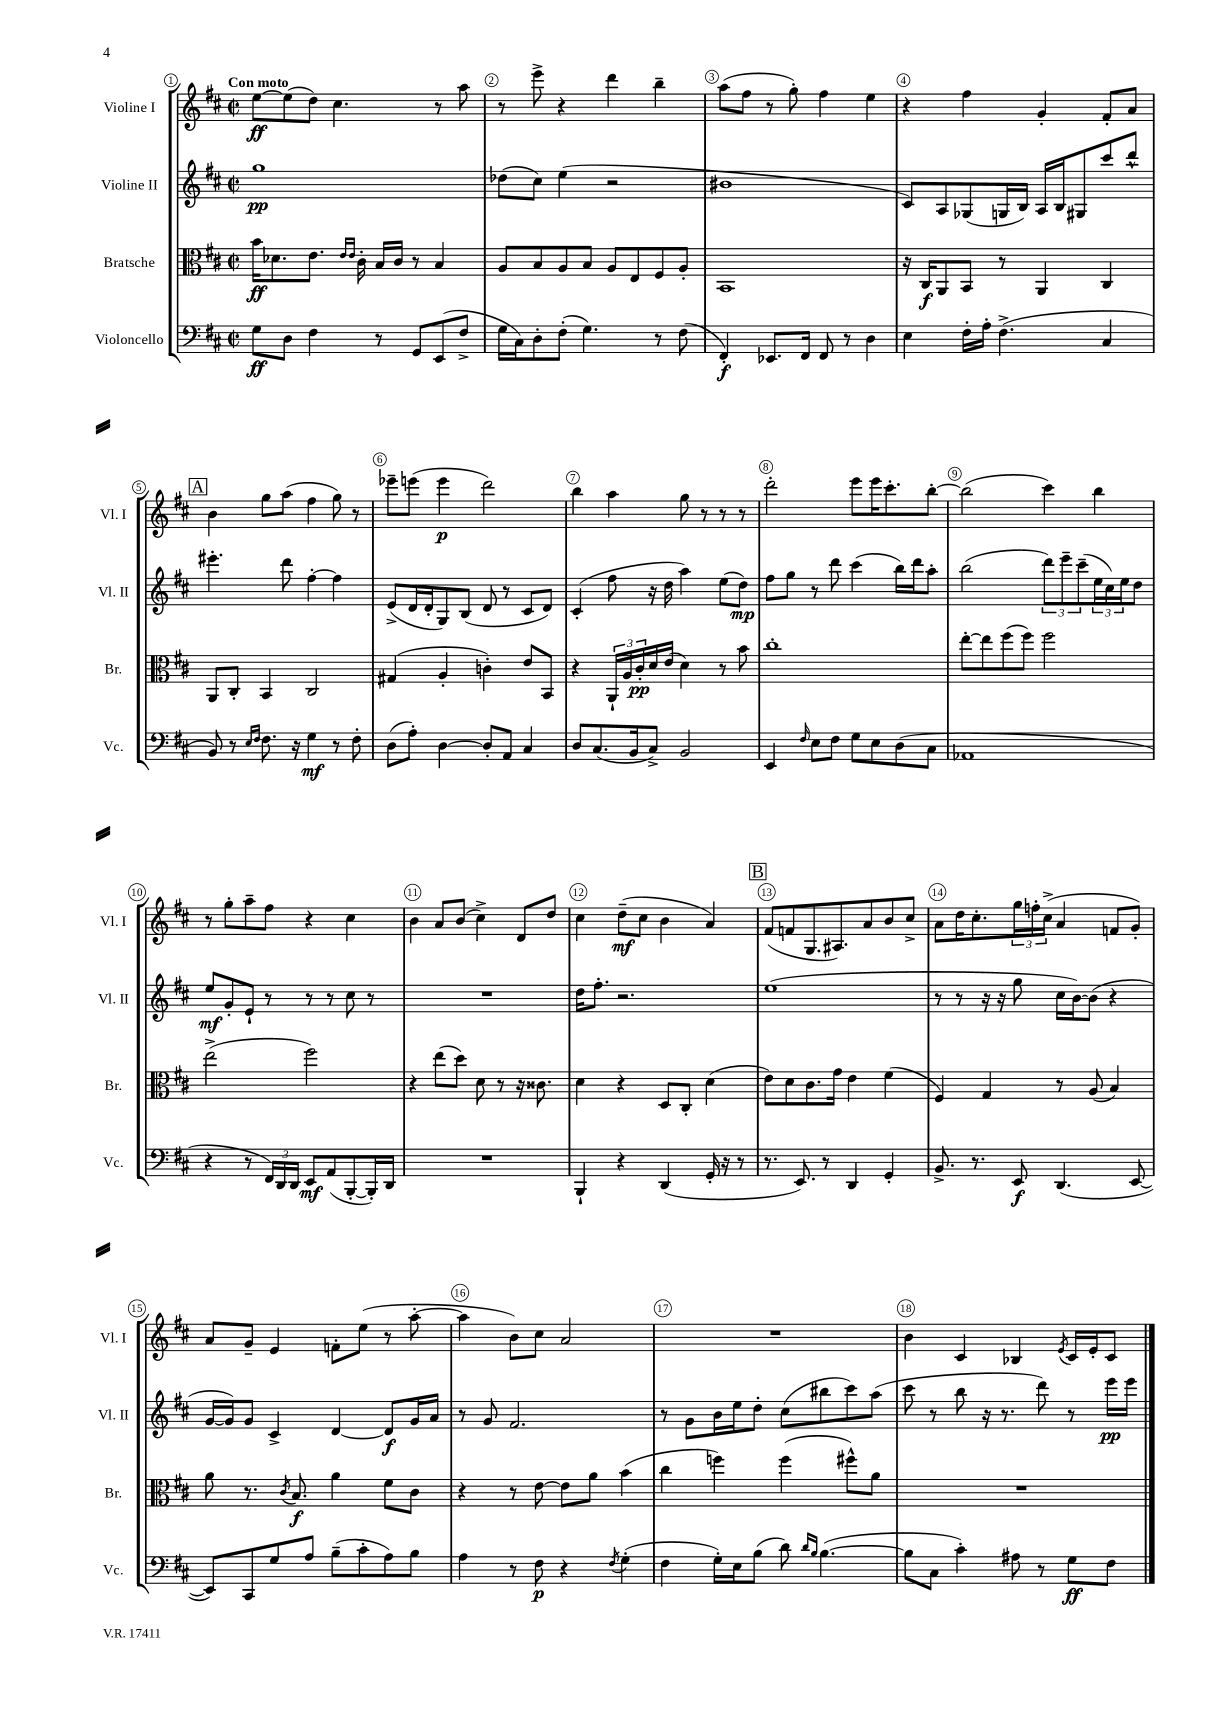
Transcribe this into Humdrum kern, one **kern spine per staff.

**kern	**kern	**kern	**kern
*staff4	*staff3	*staff2	*staff1
*clefF4	*clefC3	*clefG2	*clefG2
*k[f#c#]	*k[f#c#]	*k[f#c#]	*k[f#c#]
*M2/2	*M2/2	*M2/2	*M2/2
*met(c|)	*met(c|)	*met(c|)	*met(c|)
8G	16b	1gg	[8ee
.	8.d-	.	.
8D	.	.	(8ee]
4F#	8.e	.	8dd)
.	.	.	4.cc#
.	16qqe	.	.
.	16qqe	.	.
.	16c#'	.	.
8r	16B	.	.
.	16c#	.	.
8GG	8r	.	.
(8EE	4B	.	8r
8F#^	.	.	8aa
=	=	=	=
16G	8A	(8dd-	8r
16C#)	.	.	.
8D'	8B	8cc#)	8eee^
(8F#'	8A	(4ee	4r
4.G)	8B	.	.
.	8A	2r	4ddd
.	8E	.	.
8r	8F#	.	4bb~
(8F#	8A'	.	.
=	=	=	=
4FF#')	1BB	1b#	(8aa
.	.	.	8ff#
8.EE-	.	.	8r
.	.	.	8gg')
16FF#	.	.	.
8FF#	.	.	4ff#
8r	.	.	.
4D	.	.	4ee
=	=	=	=
4E	16r	8c#)	4r
.	16C#	.	.
.	8AA	8A	.
16F#'	8BB	(8G-	4ff#
16A'	.	.	.
(4.F#^	8r	16G	.
.	.	16B)	.
.	4AA	16A	4g'
.	.	16B	.
.	.	8G#	.
4C#	4C#	8ccc#	8f#'
.	.	8ddd^^	8a
=	=	=	=
8BB)	8AA	4.eee#'	4b
8r	8C#'	.	.
16qqE	.	.	.
16qqF#	.	.	.
8.F#	4BB	.	8gg
.	.	8ddd	(8aa
16r	.	.	.
4G	2C#	[4ff#'	4ff#
8r	.	4ff#]	8gg)
8F#'	.	.	8r
=	=	=	=
(8D	(4G#	(8e^	8eee-~
8A')	.	16d	(8eee
.	.	16d'	.
[4D	4A'	8G)	4eee
.	.	(8B	.
8D']	4c')	8d	2ddd)
8AA	.	8r	.
4C#	8e	8c#	.
.	8BB	8d)	.
=	=	=	=
8D	4r	(4c#'	4bb
(8.C#	.	.	.
.	24AA`	8ff#	4aa
.	24A	.	.
16BB	.	.	.
.	24c#'	.	.
8C#^)	16d	16r	.
.	(16e	16dd	.
2BB	4d)	4aa)	8gg
.	.	.	8r
.	8r	(8ee	8r
.	8b	8dd)	8r
=	=	=	=
4EE	1cc#'	8ff#	2ddd'
.	.	8gg	.
16qqF#	.	.	.
8E	.	8r	.
8F#	.	8ddd	.
8G	.	(4ccc#	8eee
8E	.	.	16eee
.	.	.	8.ccc#'
(8D	.	16bb)	.
.	.	16ddd	.
8C#	.	8aa'	[8bb'
=	=	=	=
1AA-	[8ee'	(2bb	(2bb]
.	8ee]	.	.
.	(8ff#	.	.
.	8ff#)	.	.
.	2ff#	12ddd)	4ccc#)
.	.	12eee~	.
.	.	(12ccc#~	.
.	.	24ee	4bb
.	.	24cc#)	.
.	.	24ee	.
.	.	8dd	.
=	=	=	=
4r	(2ee^	8ee	8r
.	.	8g'	8gg'
8r	.	8e`	8aa~
24FF#)	.	8r	8ff#
24DD	.	.	.
24DD	.	.	.
8EE	2ff#)	8r	4r
(8AA	.	8r	.
[8BBB'	.	8cc#	4cc#
16BBB'])	.	8r	.
16DD	.	.	.
=	=	=	=
1r	4r	1r	4b
.	(8ee	.	8a
.	8dd)	.	(8b
.	8d	.	4cc#^)
.	8r	.	.
.	16r	.	8d
.	8.c##	.	.
.	.	.	8dd
=	=	=	=
4BBB`	4d	16dd	4cc#
.	.	8.ff#'	.
4r	4r	2.r	(8dd~
.	.	.	8cc#
(4DD	8D	.	4b
.	8C#'	.	.
16GG'	(4d	.	4a)
16r	.	.	.
8r	.	.	.
=	=	=	=
8.r	8e)	(1ee	(8f#
.	8d	.	8f
8.EE)	.	.	.
.	8.c#	.	8.G
8r	.	.	.
.	16g	.	8.A#)
4DD	4e	.	.
.	.	.	8a
4GG'	(4f#	.	8b
.	.	.	8cc#^
=	=	=	=
8.BB^	4F#)	8r	8a
.	.	8r	16dd
8.r	.	.	8.cc#'
.	4G	16r	.
.	.	16r	.
8EE	.	8gg	24gg
.	.	.	24ff'
.	.	.	(24cc#^
(4.DD	8r	16cc#	4a
.	.	[16b)	.
.	(8A	(8b]	.
.	4B)	4r	8f
[8EE	.	.	8g')
=	=	=	=
8EE])	8a	[16g	8a
.	.	16g])	.
8CC#	8.r	8g	8g~
8G	.	4c#^	4e
.	8qc#	.	.
.	8.B	.	.
8A	.	.	.
(8B~	4a	[4d	8f'
8c#'	.	.	(8ee
8A)	8f#	8d]	8r
8B	8c#	16g	[8aa'
.	.	16a	.
=	=	=	=
4A	4r	8r	4aa]
.	.	8g	.
8r	8r	2.f#	8b)
8F#	[8e	.	8cc#
4r	8e]	.	2a
.	8a	.	.
8qF#	.	.	.
(4G'	(4b	.	.
=	=	=	=
4F#	4cc#	8r	1r
.	.	8g	.
16G')	4ff)	16b	.
16E	.	16ee	.
(8B	.	8dd'	.
8d)	(4ff	(8cc#	.
16qqd	.	.	.
16qqB	.	.	.
([4.B	.	8bb#	.
.	8ff#^^)	8ccc#)	.
.	8a	(8aa	.
=	=	=	=
8B]	1r	8ccc#	4b
8C#	.	8r	.
4c#')	.	8bb	4c#
.	.	16r	.
.	.	8.r	.
8A#	.	.	4B-
8r	.	8ddd)	.
.	.	.	8qe
8G	.	8r	16c#
.	.	.	16e'
8F#	.	16eee	8c#
.	.	16eee	.
==	==	==	==
*-	*-	*-	*-
